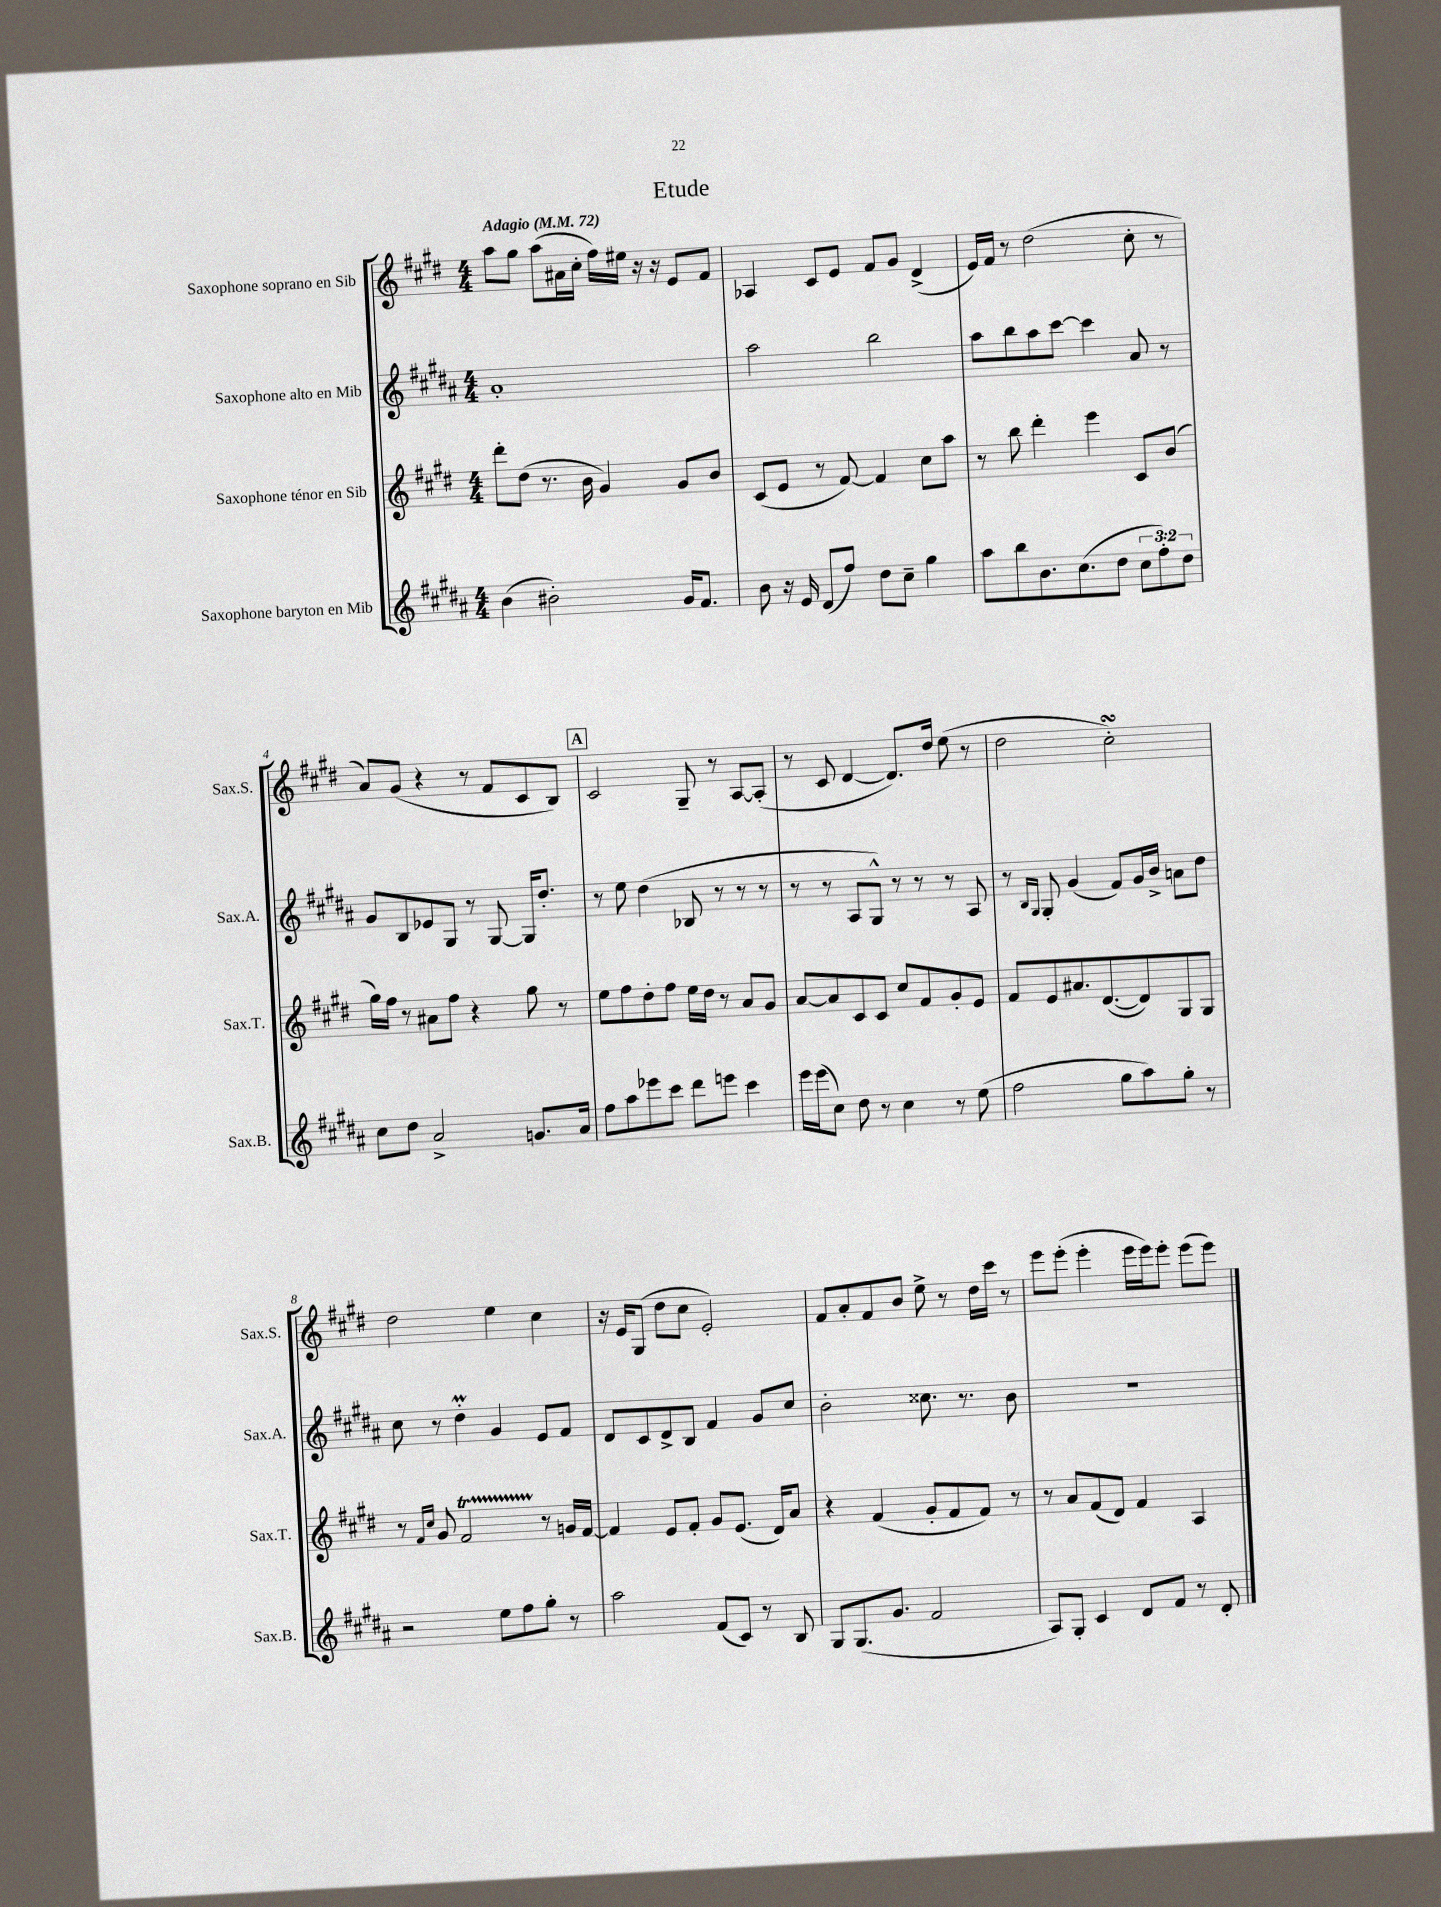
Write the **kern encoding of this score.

**kern	**kern	**kern	**kern
*part4	*part3	*part2	*part1
*staff4	*staff3	*staff2	*staff1
*I"Saxophone baryton en Mib	*I"Saxophone ténor en Sib	*I"Saxophone alto en Mib	*I"Saxophone soprano en Sib
*I'Sax.B.	*I'Sax.T.	*I'Sax.A.	*I'Sax.S.
*clefG2	*clefG2	*clefG2	*clefG2
*k[f#c#g#d#a#]	*k[f#c#g#d#]	*k[f#c#g#d#a#]	*k[f#c#g#d#]
*M4/4	*M4/4	*M4/4	*M4/4
*MM72	*MM72	*MM72	*MM72
=1	=1	=1	=1
!	!	!	!LO:TX:a:B:t=Adagio
(4b\	8ddd#'\L	1a#'	8aa\L
.	(8dd#\J	.	8gg#\J
2b#X'\)	8.r	.	(8aa\L
.	.	.	16a#X\L
.	16b\	.	16cc#'\JJ
.	4g#/)	.	16ff#\LL)
.	.	.	16ee#X\JJ
.	.	.	16r
.	.	.	16r
16g#/KL	8g#/L	.	8e/L
8.f#/J	.	.	.
.	8b/J	.	8f#/J
=2	=2	=2	=2
8b\	(8c#/L	2aa#\	4A-X/
16r	8e/J	.	.
16e/	.	.	.
(8d#/L	8r	.	8c#/L
8ff#/J)	[8f#/)	.	8e/J
8dd#\L	4f#/]	2bb\	8f#/L
8cc#~\J	.	.	8g#/J
4gg#\	8cc#\L	.	(4d#^/
.	8aa\J	.	.
=3	=3	=3	=3
8aa#\L	8r	8aa#\L	16e/LL)
.	.	.	16f#/JJ
8bb\	8bb\	8bb\	8r
8.b\	4ddd#'\	8aa#\	(2dd#\
.	.	[8ccc#\J	.
(8.cc#\	.	.	.
.	4eee\	4ccc#\]	.
8dd#\J	.	.	.
12cc#\L	8c#/L	8a#/	8cc#'\
12ff#'\)	.	.	.
.	(8b/J	8r	8r
12dd#\J	.	.	.
!!LO:LB:g=z
=4	=4	=4	=4
8cc#\L	16gg#\LL)	8g#/L	8a/L)
.	16ff#\JJ	.	.
8dd#\J	8r	8B/	(8g#/J
2a#^/	8a#X\L	8e-X/	4r
.	8ff#\J	8G#/J	.
.	4r	8r	8r
.	.	[8G#/	8f#/L
8.gn/L	8gg#\	16G#/KL]	8c#/
.	.	8.dd#'/J	.
.	8r	.	8B/J)
16a#/Jk	.	.	.
!!LO:REH:place=s1:t=A
=5	=5	=5	=5
8ff#\L	8ee\L	8r	2c#/
8aa#\	8ff#\	8ee\	.
8eee-X\	8dd#'\	(4dd#\	.
8ccc#\J	8ff#\J	.	.
8ddd#\L	16ee\LL	8B-X/	8G#~/
.	16dd#\JJ	.	.
8eeen\J	8r	8r	8r
4ccc#\	8a/L	8r	[8A/L
.	8g#/J	8r	(8A'/J]
=6	=6	=6	=6
16eee\LL	[8a/L	8r	8r
(16eee\J	.	.	.
8cc#\J)	8a/]	8r	8c#/
8dd#\	8c#/	8A#/L	[4d#/
8r	8c#/J	8G#^^/J)	.
4cc#\	8cc#/L	8r	8.d#/L])
.	8f#/	8r	.
.	.	.	16dd#/Jk
8r	8g#'/	8r	(8ee\
(8ee\	8e/J	8A#/	8r
=7	=7	=7	=7
2ff#\	8f#/L	8r	2dd#\
.	.	16qqB/LL	.
.	.	16qqG#/JJ	.
.	8e/	8G#'/	.
.	8.a#X/	(4g#/	.
.	([8.d#/	.	.
8gg#\L	.	8f#/L)	2cc#sSSS'\)
8aa#\)	8d#/])	16g#/L	.
.	.	16b^/JJ	.
8gg#'\J	8G#/	8an\L	.
8r	8G#/J	8dd#\J	.
!!LO:LB:g=z
=8	=8	=8	=8
2r	8r	8cc#\	2dd#\
.	16qqf#/LL	.	.
.	16qqcc#/JJ	.	.
.	8g#/	8r	.
.	2f#T/	4dd#m'\	.
8ee\L	.	4g#/	4ee\
8ff#\	.	.	.
8gg#'\J	8r	8e/L	4cc#\
8r	16gn/LL	8f#/J	.
.	[16f#/JJ	.	.
=9	=9	=9	=9
2aa#\	4f#/]	8d#/L	16r
.	.	.	16e/KL
.	.	8c#/	(8G#/J
.	8e/L	8d#^/	8dd#\L
.	8f#'/J	8B/J	8cc#\J
(8f#/L	8g#/L	4f#/	2e'/)
8c#/J)	(8.e/J	.	.
8r	.	8g#/L	.
.	16d#/KL)	.	.
8B/	8a/J	8cc#/J	.
=10	=10	=10	=10
8G#/L	4r	2b'\	8f#/L
(8.G#/	.	.	8a'/
.	(4f#/	.	8f#/
8.g#/J	.	.	.
.	.	.	8b/J
2f#/	8g#'/L	8.cc##X\	8ee^\
.	8f#/	.	8r
.	.	8.r	.
.	8f#/J)	.	16dd#\LL
.	.	.	16ccc#\JJ
.	8r	8b\	8r
=11	=11	=11	=11
8A#/L)	8r	1r	8eee\L
8G#'/J	8a/L	.	(8eee'\J
4c#/	(8f#/	.	4eee'\
.	8d#/J)	.	.
8d#/L	4f#/	.	16eee\LL
.	.	.	16eee\J)
8f#/J	.	.	8eee'\J
8r	4A/	.	(8eee\L
8d#'/	.	.	8eee\J)
==	==	==	==
*-	*-	*-	*-
